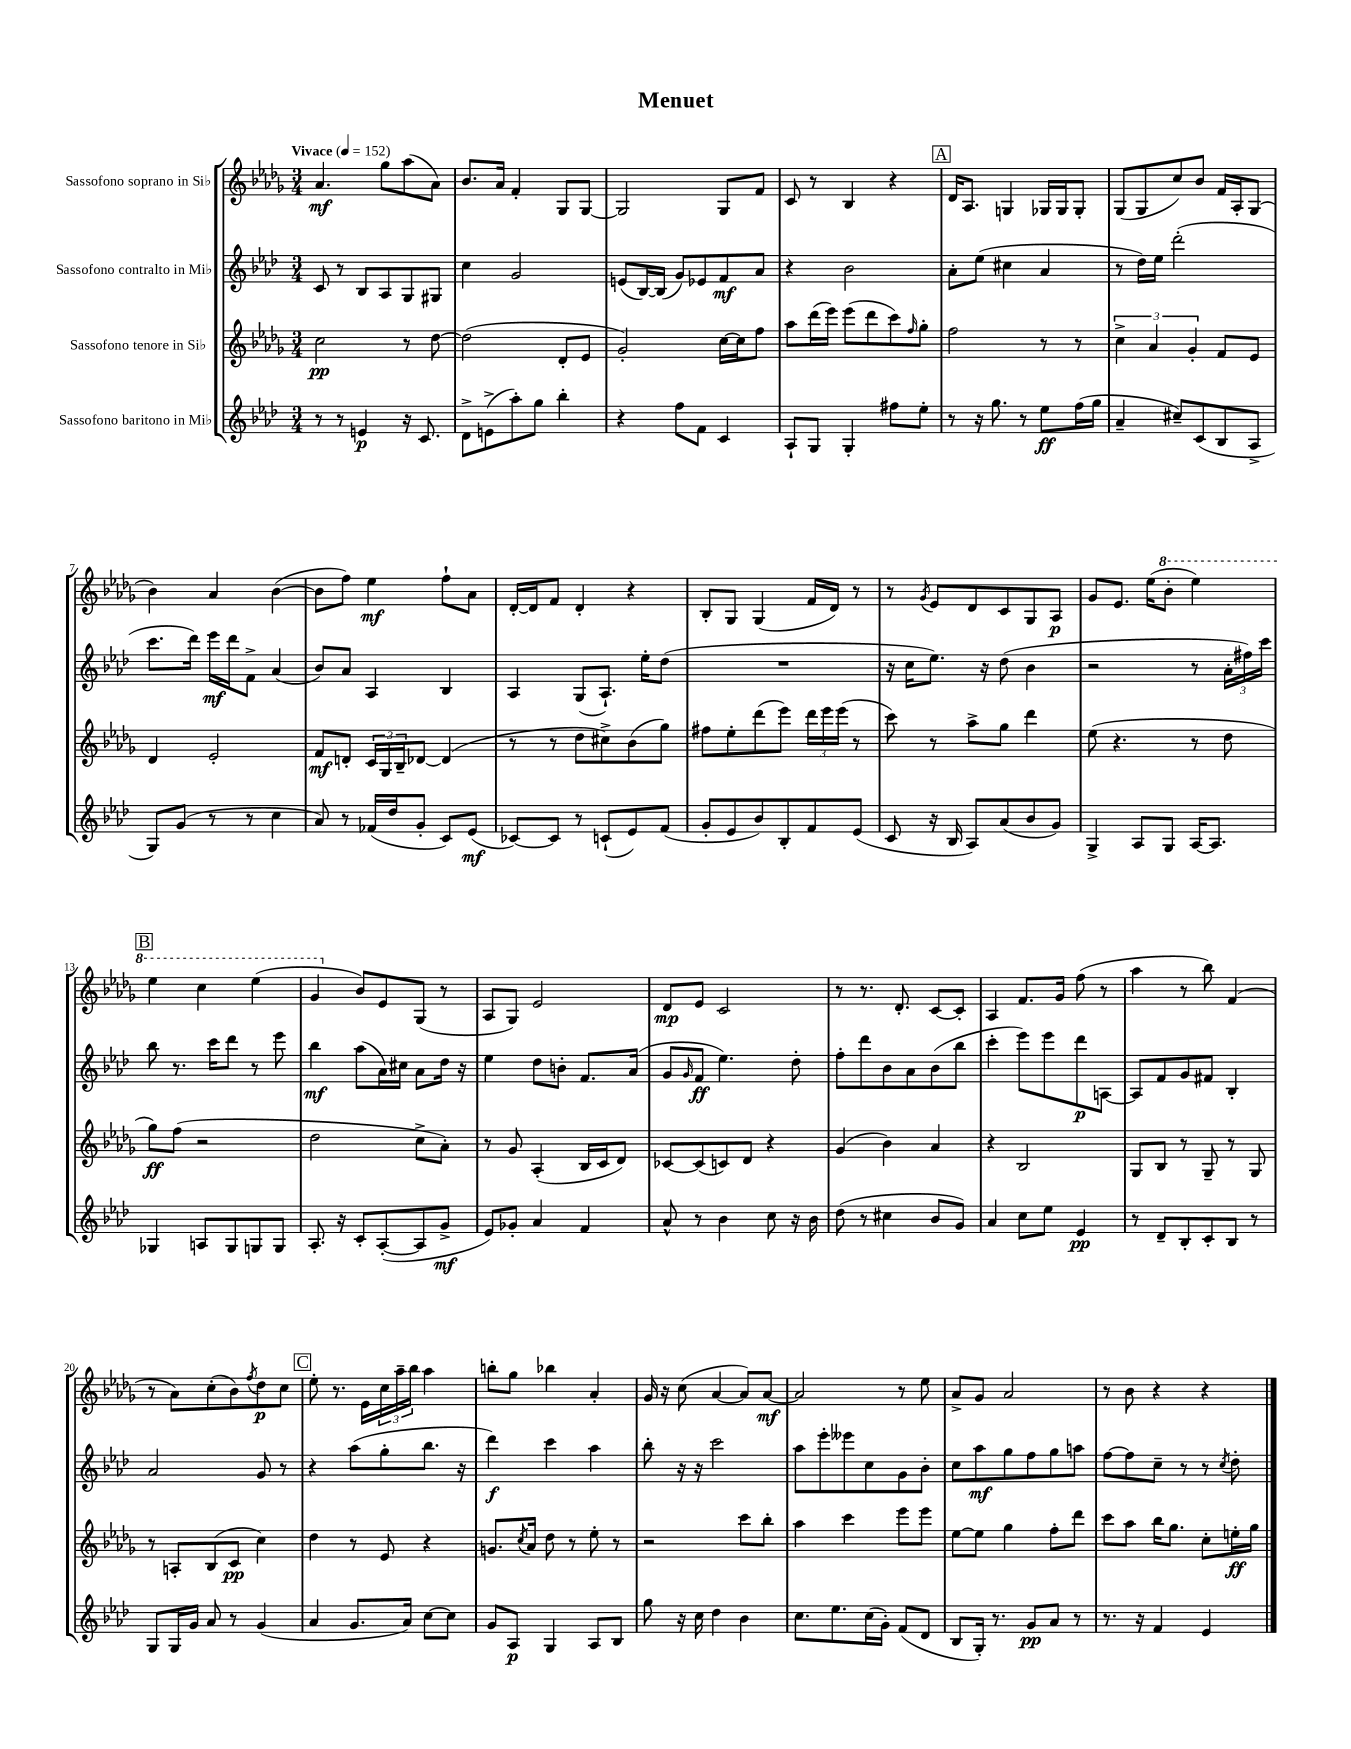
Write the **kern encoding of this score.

**kern	**dynam	**kern	**dynam	**kern	**dynam	**kern	**dynam
*part4	*part4	*part3	*part3	*part2	*part2	*part1	*part1
*staff4	*staff4	*staff3	*staff3	*staff2	*staff2	*staff1	*staff1
*I"Sassofono baritono in Mi♭	*	*I"Sassofono tenore in Si♭	*	*I"Sassofono contralto in Mi♭	*	*I"Sassofono soprano in Si♭	*
*clefG2	*	*clefG2	*	*clefG2	*	*clefG2	*
*k[b-e-a-d-]	*	*k[b-e-a-d-g-]	*	*k[b-e-a-d-]	*	*k[b-e-a-d-g-]	*
*M3/4	*	*M3/4	*	*M3/4	*	*M3/4	*
*MM152	*	*MM152	*	*MM152	*	*MM152	*
=1	=1	=1	=1	=1	=1	=1	=1
!	!	!	!	!	!	!LO:TX:a:B:t=Vivace	!
8r	.	2cc\	pp	8c/	.	4.a-/	mf
8r	.	.	.	8r	.	.	.
4en/	p	.	.	8B-/L	.	.	.
.	.	.	.	8A-/	.	8gg-\L	.
16r	.	8r	.	8G/	.	(8aa-\	.
8.c/	.	.	.	.	.	.	.
.	.	[8dd-\	.	8G#X/J	.	8a-\J)	.
=2	=2	=2	=2	=2	=2	=2	=2
8d-^\L	.	(2dd-\]	.	4cc\	.	8.b-/L	.
(8en^\	.	.	.	.	.	.	.
.	.	.	.	.	.	16a-/Jk	.
8aa-'\)	.	.	.	2g/	.	4f'/	.
8gg\J	.	.	.	.	.	.	.
4bb-'\	.	8d-'/L	.	.	.	8G-/L	.
.	.	8e-/J	.	.	.	[8G-/J	.
=3	=3	=3	=3	=3	=3	=3	=3
4r	.	2g-'/)	.	(8en/L	.	2G-/]	.
.	.	.	.	[16B-/L)	.	.	.
.	.	.	.	(16B-/JJ]	.	.	.
8ff\L	.	.	.	8g/L)	.	.	.
8f\J	.	.	.	8e-X/	.	.	.
4c/	.	[16cc\LL	.	8f/	mf	8G-/L	.
.	.	16cc\J]	.	.	.	.	.
.	.	8ff\J	.	8a-/J	.	8f/J	.
=4	=4	=4	=4	=4	=4	=4	=4
8A-`/L	.	8aa-\L	.	4r	.	8c/	.
8G/J	.	(16ddd-\L	.	.	.	8r	.
.	.	16eee-\JJ)	.	.	.	.	.
4G'/	.	(8eee-\L	.	2b-\	.	4B-/	.
.	.	8ddd-\	.	.	.	.	.
8ff#X\L	.	8ccc\)	.	.	.	4r	.
.	.	16qqff/	.	.	.	.	.
8ee-'\J	.	8gg-'\J	.	.	.	.	.
!!LO:REH:place=s1:t=A
=5	=5	=5	=5	=5	=5	=5	=5
8r	.	2ff\	.	8a-'\L	.	16d-/KL	.
.	.	.	.	.	.	8.A-/J	.
16r	.	.	.	(8ee-\J	.	.	.
8.gg\	.	.	.	.	.	.	.
.	.	.	.	4cc#X\	.	4Gn/	.
8r	.	.	.	.	.	.	.
8ee-\L	ff	8r	.	4a-/	.	16G-X/LL	.
.	.	.	.	.	.	16G-/J	.
(16ff\L	.	8r	.	.	.	8G-'/J	.
16gg\JJ	.	.	.	.	.	.	.
=6	=6	=6	=6	=6	=6	=6	=6
4a-~/	.	6cc^\	.	8r	.	(8G-/L	.
.	.	.	.	16dd-\LL)	.	8G-/	.
.	.	6a-/	.	.	.	.	.
.	.	.	.	16ee-\JJ	.	.	.
8cc#X~/L)	.	.	.	(2ddd-'\	.	8cc/)	.
.	.	6g-'/	.	.	.	.	.
(8c/	.	.	.	.	.	8b-/J	.
8B-/	.	8f/L	.	.	.	16f/LL	.
.	.	.	.	.	.	16A-'/J	.
8A-^/J	.	8e-/J	.	.	.	(8G-/J	.
!!LO:LB:g=z
=7	=7	=7	=7	=7	=7	=7	=7
8G/L)	.	4d-/	.	8.ccc\L	.	4b-\)	.
(8g/J	.	.	.	.	.	.	.
.	.	.	.	16ddd-\Jk)	.	.	.
8r	.	2e-'/	.	16eee-\LL	mf	4a-/	.
.	.	.	.	16ddd-\J	.	.	.
8r	.	.	.	8f^\J	.	.	.
4cc\	.	.	.	(4a-/	.	([4b-\	.
=8	=8	=8	=8	=8	=8	=8	=8
8a-/)	.	8f/L	mf	8b-/L)	.	8b-\L]	.
8r	.	8dn'/J	.	8a-/J	.	8ff\J)	.
(16f-X/LL	.	24c/LL	.	4A-/	.	4ee-\	mf
.	.	24G-/	.	.	.	.	.
16dd-/J	.	.	.	.	.	.	.
.	.	24B-~/J	.	.	.	.	.
8g'/J	.	[8d-X/J	.	.	.	.	.
8c/L)	.	(4d-/]	.	4B-/	.	8ff`\L	.
(8e-/J	mf	.	.	.	.	8a-\J	.
=9	=9	=9	=9	=9	=9	=9	=9
[8c-X/L)	.	8r	.	4A-/	.	[16d-'/LL	.
.	.	.	.	.	.	16d-/J]	.
8c-/J]	.	8r	.	.	.	8f/J	.
8r	.	8dd-\L	.	(8G/L	.	4d-'/	.
(8cn`/L	.	8cc#X^\)	.	8.A-`/J)	.	.	.
8e-/)	.	(8b-\	.	.	.	4r	.
.	.	.	.	16ee-'\KL	.	.	.
(8f/J	.	8gg-\J)	.	(8dd-\J	.	.	.
=10	=10	=10	=10	=10	=10	=10	=10
8g'/L	.	8ff#X\L	.	2.r	.	8B-'/L	.
8e-/	.	8ee-'\	.	.	.	8G-/J	.
8b-/)	.	(8ddd-\	.	.	.	(4G-/	.
8B-'/	.	8eee-\J)	.	.	.	.	.
8f/	.	24ddd-\LL	.	.	.	16f/LL	.
.	.	24eee-\	.	.	.	.	.
.	.	.	.	.	.	16d-/JJ)	.
.	.	(24eee-\JJ	.	.	.	.	.
(8e-/J	.	8r	.	.	.	8r	.
=11	=11	=11	=11	=11	=11	=11	=11
8c/	.	8ccc\)	.	16r	.	8r	.
.	.	.	.	16cc\KL	.	.	.
.	.	.	.	.	.	8qg-/	.
16r	.	8r	.	8.ee-\J)	.	8e-/L	.
16B-/	.	.	.	.	.	.	.
8A-/L)	.	8aa-^\L	.	.	.	8d-/	.
.	.	.	.	16r	.	.	.
(8a-/	.	8gg-\J	.	(8dd-\	.	8c/	.
8b-/	.	4ddd-\	.	4b-\	.	8G-/	.
8g/J)	.	.	.	.	.	8A-/J	p
=12	=12	=12	=12	=12	=12	=12	=12
4G^/	.	(8ee-\	.	2r	.	8g-/L	.
.	.	4.r	.	.	.	8.e-/J	.
8A-/L	.	.	.	.	.	.	.
.	.	.	.	.	.	(16ee-\KL	.
*	*	*	*	*	*	*8va	*
8G/J	.	.	.	.	.	8bb-'\J	.
[16A-/KL	.	8r	.	8r	.	4eee-\)	.
8.A-/J]	.	.	.	.	.	.	.
.	.	8dd-\	.	24a-'\LL	.	.	.
.	.	.	.	24ff#X\)	.	.	.
.	.	.	.	24ccc\JJ	.	.	.
!!LO:LB:g=z
!!LO:REH:place=s1:t=B
=13	=13	=13	=13	=13	=13	=13	=13
4G-X/	.	8gg-\L)	ff	8bb-\	.	4eee-\	.
.	.	(8ff\J	.	8.r	.	.	.
8An/L	.	2r	.	.	.	4ccc\	.
.	.	.	.	16ccc\KL	.	.	.
8G-/	.	.	.	8ddd-\J	.	.	.
8Gn/	.	.	.	8r	.	(4eee-\	.
8G/J	.	.	.	8eee-\	.	.	.
=14	=14	=14	=14	=14	=14	=14	=14
8.A-'/	.	2dd-\	.	4bb-\	mf	4gg-/	.
16r	.	.	.	.	.	.	.
*	*	*	*	*	*	*X8va	*
8c'/L	.	.	.	(8aa-\L	.	8b-/L)	.
([8A-'/	.	.	.	16a-\L)	.	8e-/	.
.	.	.	.	16cc#X\JJ	.	.	.
8A-/]	.	8cc^\L	.	8a-\L	.	(8G-/J	.
8g^/J	mf	8a-'\J)	.	16dd-\Jk	.	8r	.
.	.	.	.	16r	.	.	.
=15	=15	=15	=15	=15	=15	=15	=15
8e-/L)	.	8r	.	4ee-\	.	8A-/L	.
8g-X'/J	.	8g-/	.	.	.	8G-/J)	.
4a-/	.	(4A-'/	.	8dd-\L	.	2e-/	.
.	.	.	.	8bn'\J	.	.	.
4f/	.	16B-/LL	.	8.f/L	.	.	.
.	.	16c/J	.	.	.	.	.
.	.	8d-/J)	.	.	.	.	.
.	.	.	.	(16a-/Jk	.	.	.
=16	=16	=16	=16	=16	=16	=16	=16
8a-^^/	.	[8c-X/L	.	8g/L	.	8d-/L	mp
.	.	.	.	16qqg/	.	.	.
8r	.	(8c-/]	.	8f/J	ff	8e-/J	.
4b-\	.	8cn/)	.	4.ee-\)	.	2c/	.
.	.	8d-/J	.	.	.	.	.
8cc\	.	4r	.	.	.	.	.
16r	.	.	.	8dd-'\	.	.	.
16b-\	.	.	.	.	.	.	.
=17	=17	=17	=17	=17	=17	=17	=17
(8dd-\	.	(4g-/	.	8ff'\L	.	8r	.
8r	.	.	.	8ddd-\	.	8.r	.
4cc#X\	.	4b-\)	.	8b-\	.	.	.
.	.	.	.	.	.	8.d-'/	.
.	.	.	.	8a-\	.	.	.
8b-/L	.	4a-/	.	(8b-\	.	[8c/L	.
8g/J)	.	.	.	8bb-\J	.	8c'/J]	.
=18	=18	=18	=18	=18	=18	=18	=18
4a-/	.	4r	.	4ccc'\	.	4A-/	.
8cc\L	.	2B-/	.	8eee-\L)	.	8.f/L	.
8ee-\J	.	.	.	8eee-\	.	.	.
.	.	.	.	.	.	16g-/Jk	.
4e-/	pp	.	.	8ddd-\	p	(8ff\	.
.	.	.	.	[8An\J	.	8r	.
=19	=19	=19	=19	=19	=19	=19	=19
8r	.	8G-/L	.	8A/L]	.	4aa-\	.
8d-~/L	.	8B-/J	.	8f/	.	.	.
8B-'/	.	8r	.	8g/	.	8r	.
8c'/	.	8G-~/	.	8f#X/J	.	8bb-\)	.
8B-/J	.	8r	.	4B-'/	.	(4f/	.
8r	.	8G-/	.	.	.	.	.
!!LO:LB:g=z
=20	=20	=20	=20	=20	=20	=20	=20
8G/L	.	8r	.	2a-/	.	8r	.
16G/L	.	8An'/L	.	.	.	8a-\L)	.
16g/JJ	.	.	.	.	.	.	.
8a-/	.	(8B-/	.	.	.	(8cc'\	.
8r	.	8c/J	pp	.	.	8b-\)	.
.	.	.	.	.	.	8qff/	.
(4g/	.	4cc\)	.	8g/	.	8dd-\	p
.	.	.	.	8r	.	8cc\J	.
!!LO:REH:place=s1:t=C
=21	=21	=21	=21	=21	=21	=21	=21
4a-/	.	4dd-\	.	4r	.	8ee-'\	.
.	.	.	.	.	.	8.r	.
8.g/L	.	8r	.	(8aa-\L	.	.	.
.	.	.	.	.	.	16e-\LL	.
.	.	8e-/	.	8gg'\	.	24cc\	.
.	.	.	.	.	.	24aa-~\	.
16a-/Jk)	.	.	.	.	.	.	.
.	.	.	.	.	.	24bb-\JJ	.
[8cc\L	.	4r	.	8.bb-\J	.	4aa-\	.
8cc\J]	.	.	.	.	.	.	.
.	.	.	.	16r	.	.	.
=22	=22	=22	=22	=22	=22	=22	=22
8g/L	.	8.gn/L	.	4ddd-\)	f	8bbn'\L	.
8A-/J	p	.	.	.	.	8gg-\J	.
.	.	8qcc/	.	.	.	.	.
.	.	16a-/Jk	.	.	.	.	.
4G/	.	8dd-\	.	4ccc\	.	4bb-X\	.
.	.	8r	.	.	.	.	.
8A-/L	.	8ee-'\	.	4aa-\	.	4a-'/	.
8B-/J	.	8r	.	.	.	.	.
=23	=23	=23	=23	=23	=23	=23	=23
8gg\	.	2r	.	8bb-'\	.	16g-/	.
.	.	.	.	.	.	16r	.
16r	.	.	.	16r	.	(8cc\	.
16cc\	.	.	.	16r	.	.	.
4dd-\	.	.	.	2ccc\	.	[4a-/	.
4b-\	.	8ccc\L	.	.	.	8a-/L])	.
.	.	8bb-'\J	.	.	.	[8a-/J	mf
=24	=24	=24	=24	=24	=24	=24	=24
8.cc\L	.	4aa-\	.	8aa-\L	.	2a-/]	.
.	.	.	.	8eee-'\	.	.	.
8.ee-\	.	.	.	.	.	.	.
.	.	4ccc\	.	8eee--X\	.	.	.
(16cc\L	.	.	.	8cc\	.	.	.
16g'\JJ)	.	.	.	.	.	.	.
(8f/L	.	8eee-\L	.	8g\	.	8r	.
8d-/J	.	8eee-\J	.	8b-'\J	.	8ee-\	.
=25	=25	=25	=25	=25	=25	=25	=25
8B-/L	.	[8ee-\L	.	8cc\L	.	8a-^/L	.
16G'/Jk)	.	8ee-\J]	.	8aa-\	mf	8g-/J	.
8.r	.	.	.	.	.	.	.
.	.	4gg-\	.	8gg\	.	2a-/	.
8g/L	pp	.	.	8ff\	.	.	.
8a-/J	.	8ff'\L	.	8gg\	.	.	.
8r	.	8ddd-\J	.	8aan\J	.	.	.
=26	=26	=26	=26	=26	=26	=26	=26
8.r	.	8ccc\L	.	[8ff\L	.	8r	.
.	.	8aa-\J	.	8ff\]	.	8b-\	.
16r	.	.	.	.	.	.	.
4f/	.	16bb-\KL	.	8cc~\J	.	4r	.
.	.	8.gg-\J	.	.	.	.	.
.	.	.	.	8r	.	.	.
4e-/	.	8cc'\L	.	8r	.	4r	.
.	.	.	.	8qcc/	.	.	.
.	.	16een'\L	ff	8dd-'\	.	.	.
.	.	16gg-\JJ	.	.	.	.	.
==	==	==	==	==	==	==	==
*-	*-	*-	*-	*-	*-	*-	*-
